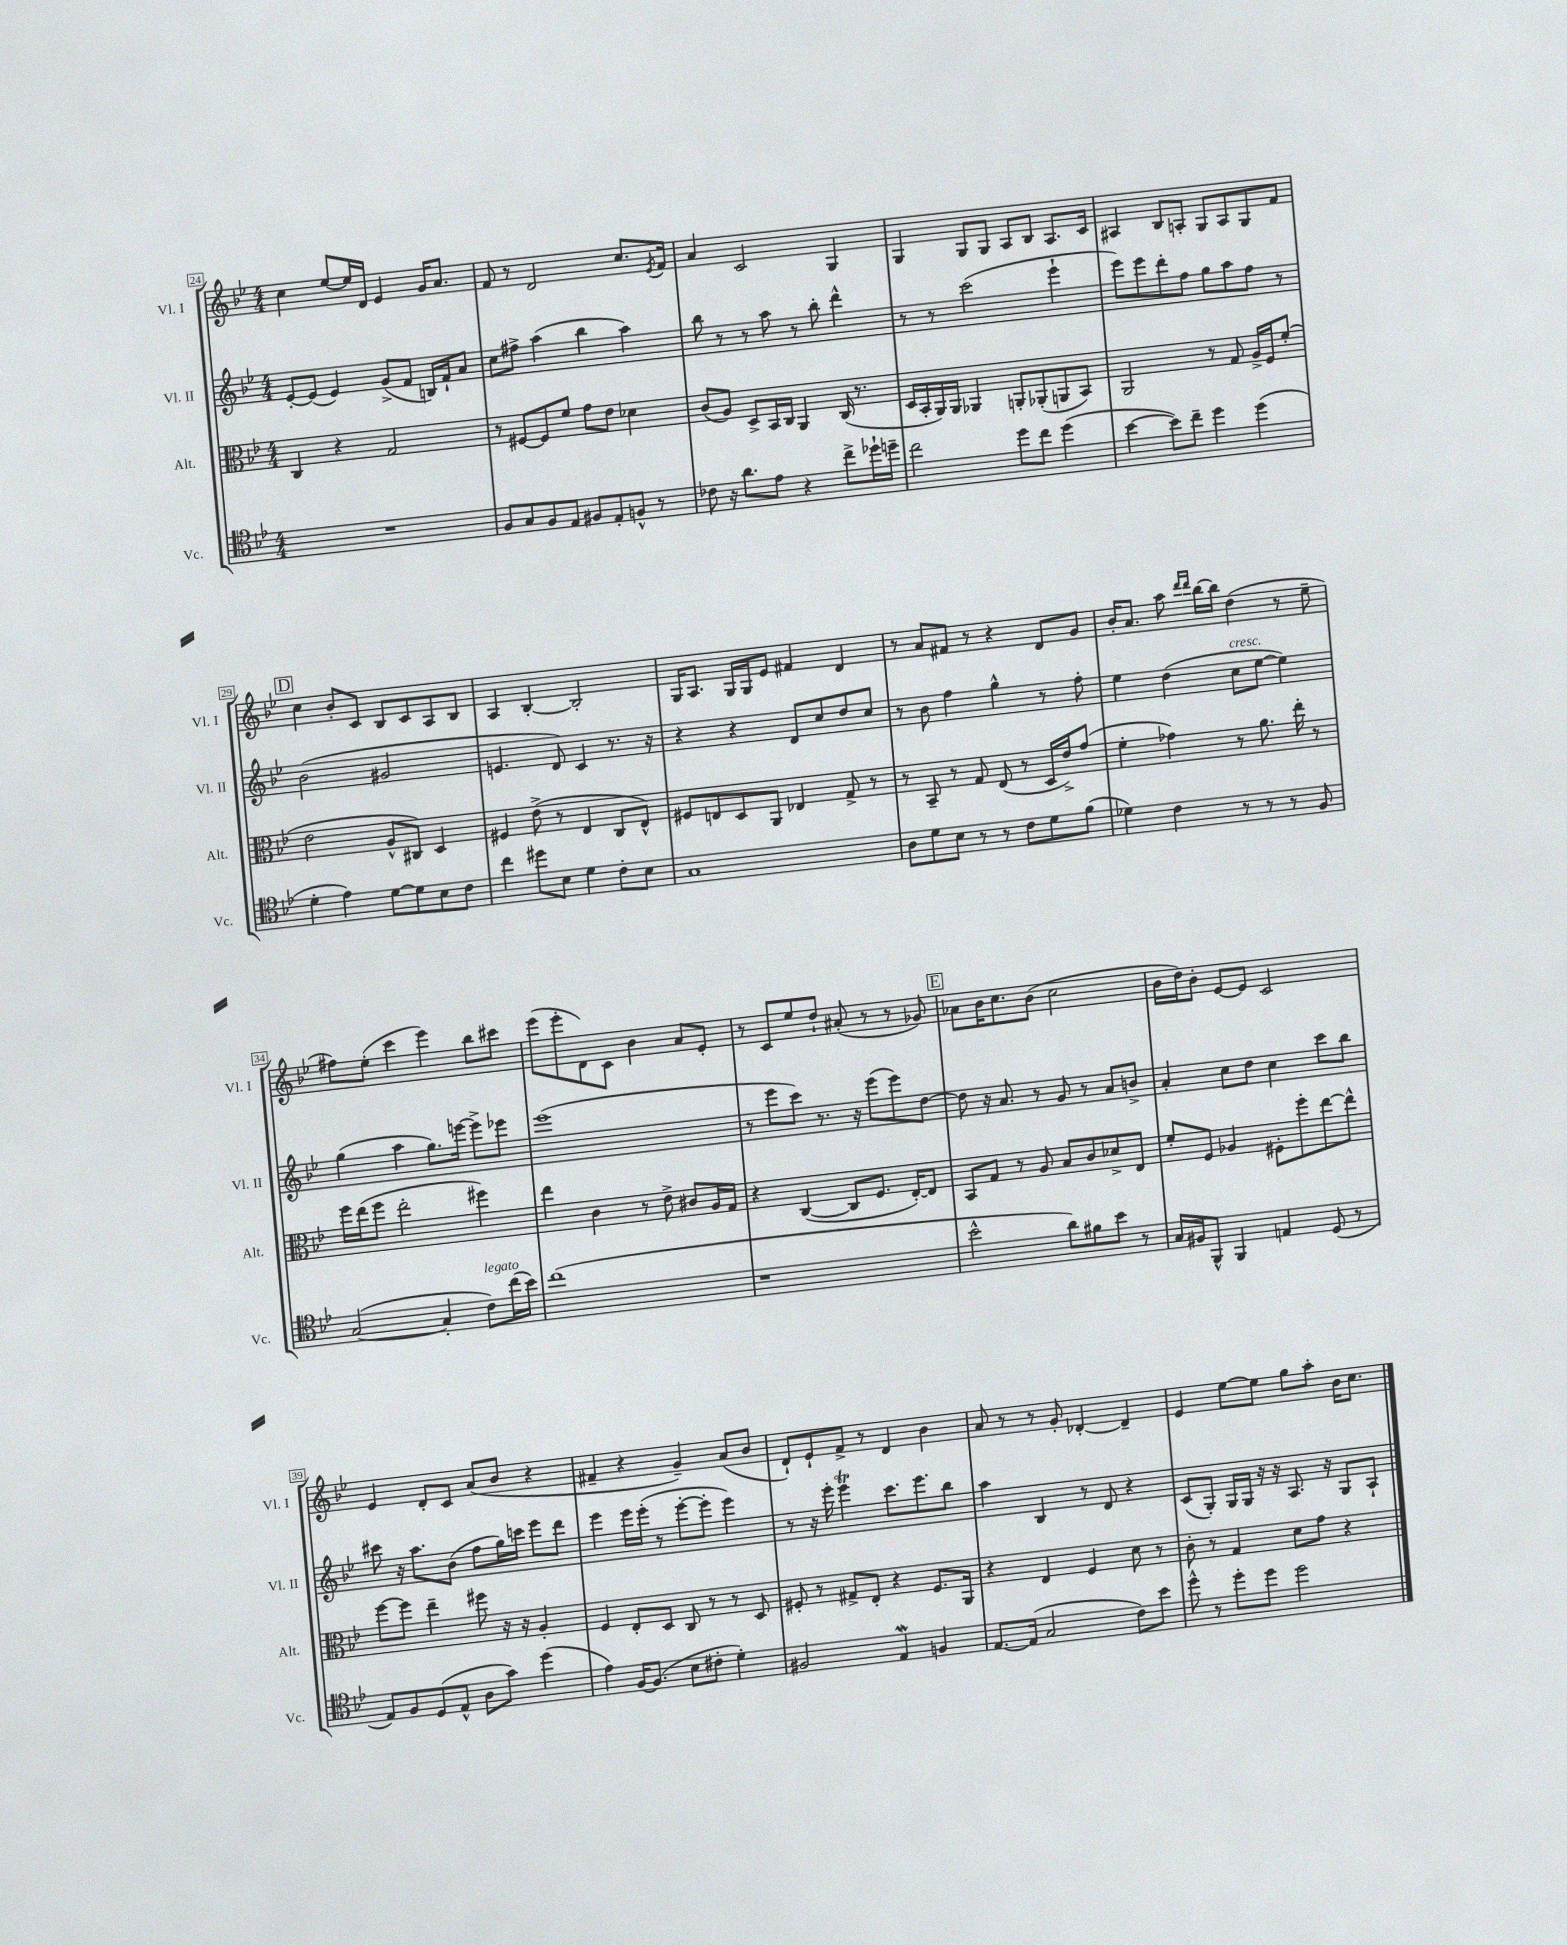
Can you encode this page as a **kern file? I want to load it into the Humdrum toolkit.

**kern	**kern	**kern	**kern
*staff4	*staff3	*staff2	*staff1
*clefC4	*clefC3	*clefG2	*clefG2
*k[b-e-]	*k[b-e-]	*k[b-e-]	*k[b-e-]
*M4/4	*M4/4	*M4/4	*M4/4
1r	4C	[8e-'	4cc
.	.	(8e-]	.
.	4r	4e-)	[8ee-
.	.	.	16ee-]
.	.	.	16d
.	2G	(8g^	4e-
.	.	8f	.
.	.	16B)	16g
.	.	16f`	8.a
.	.	8a	.
=	=	=	=
8F	8r	8cc	8f
8G	[8F#	8ff#^	8r
8F	8F#]	(4aa	2d
8E-	8f	.	.
8F#	8g	4bb-	.
8E-'	8e-	.	.
8F^^	4d-	4aa)	8.cc
8r	.	.	.
.	.	.	8qe-
.	.	.	16f
=	=	=	=
8c-	(8c	8bb-	4a
16r	8A)	8r	.
8.a	.	.	.
.	8D^	8r	2c
8e-	16BB-	8aa	.
.	16C	.	.
4r	4AA	8r	.
.	.	8bb-'	.
8cc^	(16C	4ddd^^	4G
.	8.r	.	.
16dd-`	.	.	.
16dd~	.	.	.
=	=	=	=
2cc	16D	8r	4G
.	16BB-'	.	.
.	16AA)	8r	.
.	16AA	.	.
.	4AA-	(2ccc	8G
.	.	.	8G
8dd	8AA'	.	8A
8cc	(8AA-'	.	8B-
(4dd	8AA	4eee-`	8.A
.	8BB-)	.	.
.	.	.	16c
=	=	=	=
[4b-	2AA	8eee-)	4A#
.	.	8eee-	.
8b-])	.	8ddd'	8B-
8cc~	.	8ff	8A'
4dd	8r	8gg	8G
.	8G	8aa	8A
(4dd	16A^	8ff	8G
.	16F	.	.
.	(8f'	8r	8f
=	=	=	=
4d'	2e-	(2b-	4cc
4e-)	.	.	8b-'
.	.	.	8c
[8d	8A^^	2g#	8B-
8d]	8C#)	.	8c
8B-	4D	.	8A
8c	.	.	8B-
=	=	=	=
4cc	4F#	4.e	4A
8dd#	(8e-^	.	[4B-'
8B-	8r	8d)	.
4d	4E-	4c	2B-']
8c'	8C	8.r	.
8B-	8E-^^)	.	.
.	.	16r	.
=	=	=	=
1G	8F#	4r	16G
.	.	.	8.A
.	8E	.	.
.	8D	4r	16G
.	.	.	16G
.	8AA	.	8e-
.	4E-	8d	4f#
.	.	8cc	.
.	8G^	8dd	4d
.	8r	8cc	.
=	=	=	=
8A	8r	8r	8r
8d	8BB-~	8b-	8a
8B-	8r	4ff	8f#
8r	8G	.	8r
8r	(8E-	4gg^^	4r
8c	8r	.	.
8d	16D	8r	8d
.	16e-^)	.	.
(8f	(8g	8ff'	8g
=	=	=	=
4d-)	4f'	4ee-	16b-'
.	.	.	8.a
4c	4g-)	(4dd	8aa
.	.	.	16qqddd
.	.	.	16qqddd
.	.	.	[16bb-
.	.	.	16bb-]
8r	8r	8cc	(4dd
8r	8.a	[8ee-	.
8r	.	4ee-])	8r
.	16ee-'	.	.
8F	8r	.	8ee-~
=	=	=	=
([2G	16ff	(4gg	8ff#)
.	(16ee-	.	.
.	8ff	.	(8ee-'
.	2ee-'	4aa	4ccc
4G']	.	8.gg)	4eee-)
.	.	[16eee	.
8c)	4ff#)	8eee^]	8bb-
(16cc	.	8eee-	8ccc#
16b-)	.	.	.
=	=	=	=
(1cc	4ee-	(1eee-	(8eee-
.	.	.	8eee-'
.	4c	.	8d)
.	.	.	8c
.	8r	.	4b-
.	8e-^	.	.
.	8c#	.	8a
.	16A	.	8e-'
.	16G	.	.
=	=	=	=
1r	4r	8r	8r
.	.	8eee-	8c
.	([4C	8ccc)	8ee-
.	.	8.r	8dd`
.	8C]	.	(8a#'
.	.	16r	.
.	8.F	(8eee-	8r
.	.	8eee-)	8r
.	[16E-')	.	.
.	8E-]	[8dd	8g-)
=	=	=	=
2b-^^	8BB-	8dd]	8a-
.	8G	16r	16b-
.	.	8.a	8.cc
.	8r	.	.
.	8A	8r	(8b-
8a)	8B-	8g	2cc
8f#	8c	8r	.
8b-	8d-^	8a	.
8r	8E-	8b^	.
=	=	=	=
16G	8f'	4a'	16b-
16F#	.	.	16dd)
8FF^^	8F	.	8b-'
4FF	4A-	8cc	[8e-
.	.	8dd	8e-]
4E	8F#'	4cc	2c
.	8ff'	.	.
(8D	[8ee-	8ccc	.
8r	8ee-^^]	8bb-	.
=	=	=	=
8E-)	[8ff	8ccc#	4e-
8F	8ff]	16r	.
.	.	8.aa	.
(8D	4ee-~	.	8d'
8E-^^	.	(8b-	8c
8A	8ff#	8ff	(8a
8g)	16r	16gg)	8b-
.	16r	16ccc	.
(4dd	4A'	8eee-	4r
.	.	8ddd	.
=	=	=	=
4e-)	4F	4eee-	4f#~
[16F	8E-'	16eee-	4r
(8.F]	.	(16eee-'	.
.	8D	8r	.
8B-	8C	[8eee-'	4g~)
8c#'	8r	8eee-']	.
4d')	8r	4eee-)	(8a
.	8D	.	8b-
=	=	=	=
2F#	8F#'	8r	8d`)
.	8r	16r	8e-`
.	.	16eee-'	.
.	8G#^	4eee-	8f^
.	8E-'	.	8r
4E-	4r	8.ccc	4d
.	.	8.eee-	.
4F	8.F#	.	4b-
.	.	8bb-	.
.	16AA	.	.
=	=	=	=
[8.E-	4r	4aa	8a
.	.	.	8r
(16E-]	.	.	.
2G	4E-	4B-	8r
.	.	.	8g'
.	4F	8r	[4d-'
.	.	8d	.
8c)	8d	4r	4d-~]
8b-	8r	.	.
=	=	=	=
8dd^^	8c'	(8c	4e-
8r	8r	8G')	.
8dd'	4G	16G	[8ee-
.	.	16G	.
8dd	.	16r	8ee-]
.	.	16r	.
2dd	8d	8.A	8gg
.	8g	.	8aa'
.	.	16r	.
.	4r	8G	16b-
.	.	.	8.cc
.	.	8A`	.
==	==	==	==
*-	*-	*-	*-
